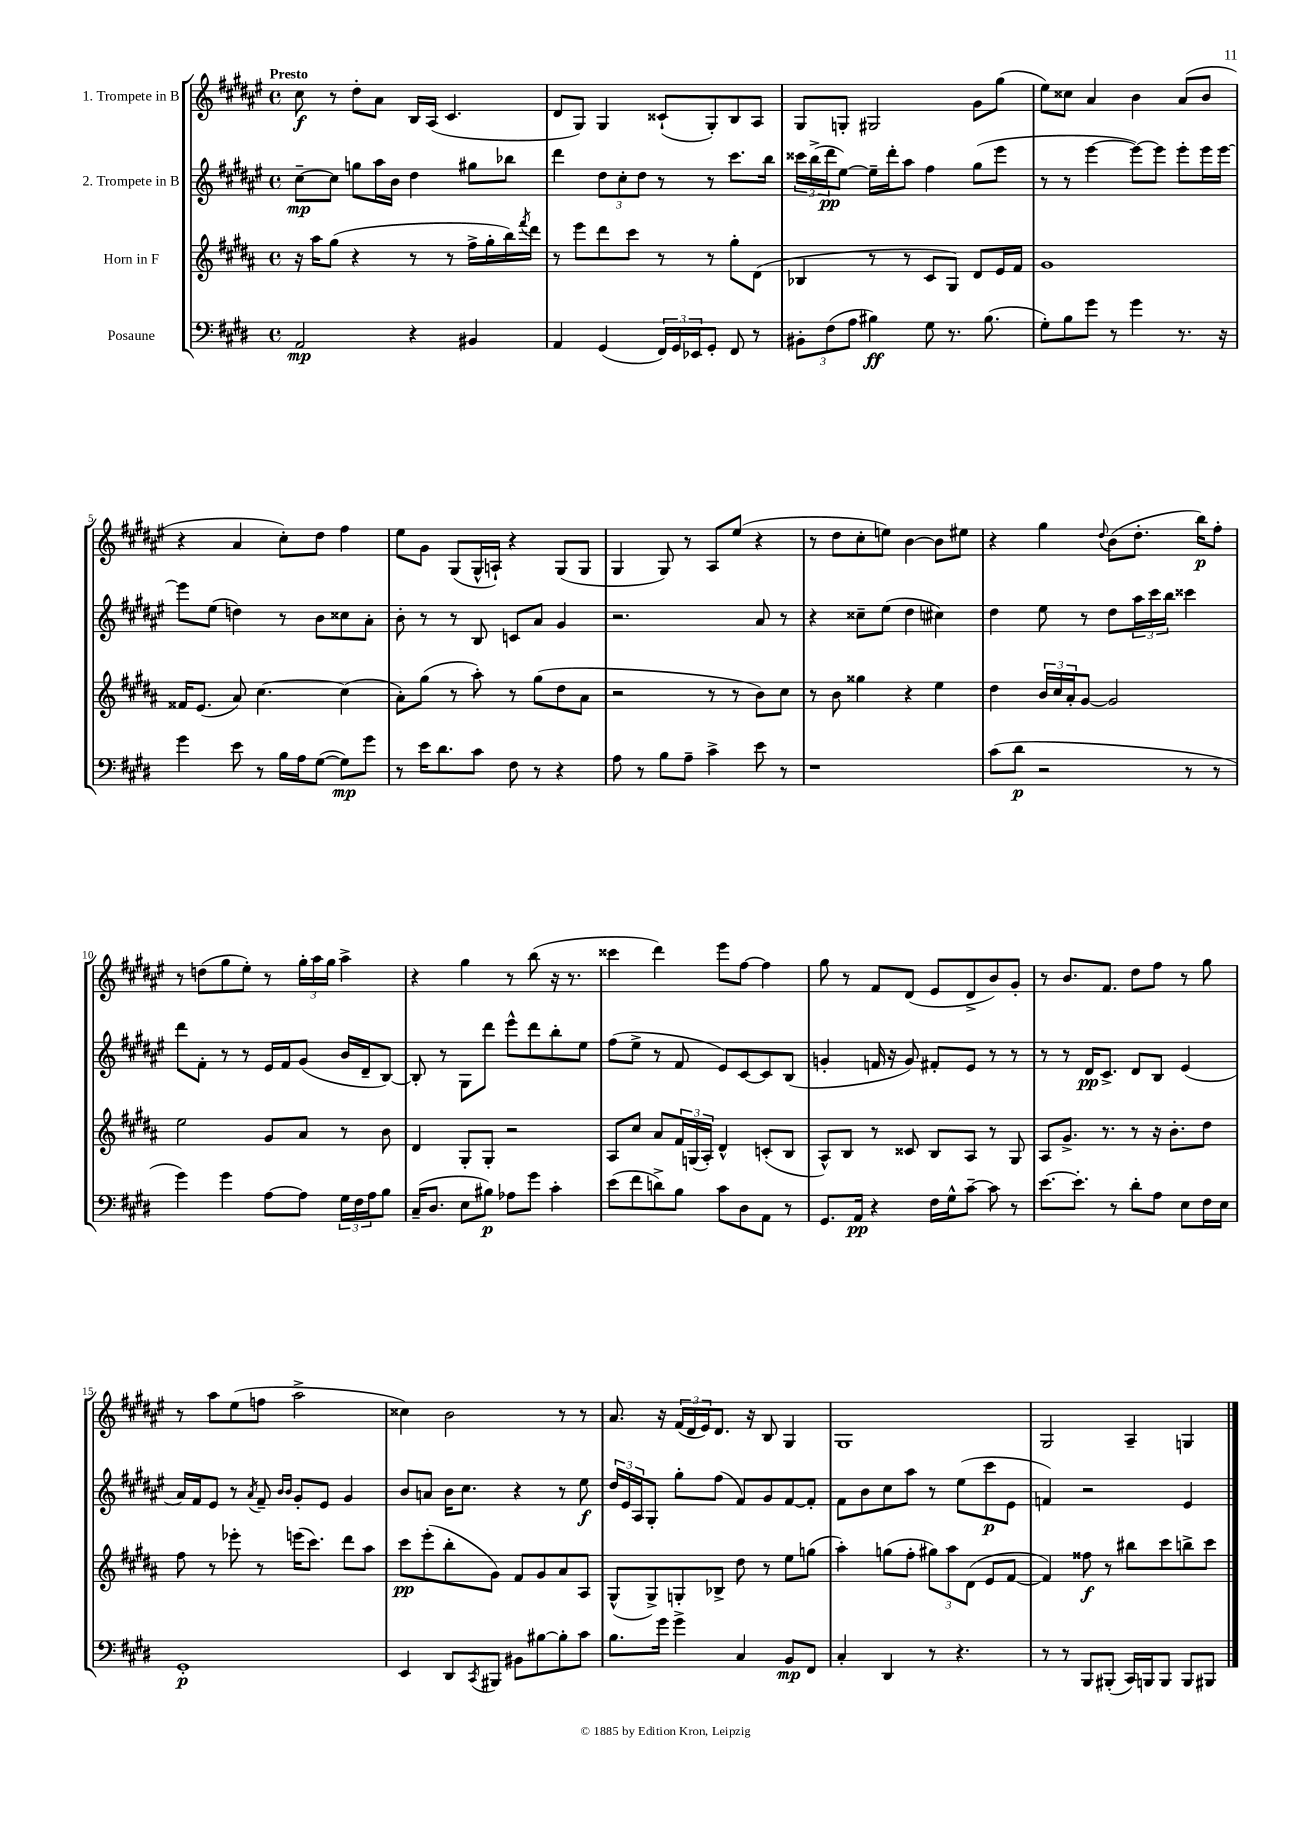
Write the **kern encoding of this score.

**kern	**kern	**kern	**kern
*staff4	*staff3	*staff2	*staff1
*clefF4	*clefG2	*clefG2	*clefG2
*k[f#c#g#d#]	*k[f#c#g#d#a#]	*k[f#c#g#d#a#e#]	*k[f#c#g#d#a#e#]
*M4/4	*M4/4	*M4/4	*M4/4
*met(c)	*met(c)	*met(c)	*met(c)
2AA	16r	[8cc#~	8cc#
.	16aa#	.	.
.	(8gg#	8cc#]	8r
.	4r	8gg	8dd#'
.	.	16aa#	8a#
.	.	16b	.
4r	8r	4dd#	16B
.	.	.	(16A#
.	8r	.	4.c#
4BB#	16ff#^	8gg#	.
.	16gg#'	.	.
.	16bb)	8bb-	.
.	8qfff#	.	.
.	16ddd#	.	.
=	=	=	=
4AA	8r	4ddd#	8d#
.	8eee	.	8G#)
(4GG#	8ddd#	12dd#	4G#
.	.	12cc#'	.
.	8ccc#	.	.
.	.	12dd#	.
24FF#)	8r	8r	(8c##`
24GG#	.	.	.
24EE-	.	.	.
8GG#'	8r	8r	8G#')
8FF#	8gg#'	8.ccc#	8B
8r	(8d#	.	8A#
.	.	16bb	.
=	=	=	=
12BB#'	4B-	24ccc##	8G#
.	.	(24bb^	.
(12F#	.	24ddd#	.
.	.	[8ee#)	8G'
12A	.	.	.
4B#)	8r	16ee#~]	2G#
.	.	16ddd#'	.
.	8r	8aa#	.
8G#	8c#	4ff#	.
8.r	8G#)	.	.
.	8d#	(8gg#	8g#
(8.B#	.	.	.
.	16e	8eee#	(8gg#
.	16f#	.	.
=	=	=	=
8G#')	1g#	8r	8ee#)
8B	.	8r	8cc##
8g#	.	[4eee#	4a#
8r	.	.	.
4g#	.	8eee#_)	4b
.	.	8eee#]	.
8.r	.	8eee#'	(8a#
.	.	16eee#	8b
16r	.	[16eee#	.
=	=	=	=
4g#	16f##	8eee#]	4r
.	(8.e	.	.
.	.	(8ee#	.
8e	8a#)	4dd)	4a#
8r	[4.cc#	.	.
16B	.	8r	8cc#')
16A	.	.	.
([8G#	.	8b	8dd#
8G#])	(4cc#]	8cc##	4ff#
8g#	.	8a#'	.
=	=	=	=
8r	8a#')	8b'	8ee#
16e	(8gg#	8r	8g#
8.d#	.	.	.
.	8r	8r	(8G#
8c#	8aa#')	8B	16G#^^
.	.	.	16A`)
8F#	8r	8c	4r
8r	(8gg#	8a#	.
4r	8dd#	4g#	(8G#
.	8a#	.	8G#
=	=	=	=
8A	2r	2.r	4G#
8r	.	.	.
8B	.	.	8G#)
8A~	.	.	8r
4c#^	8r	.	8A#
.	8r	.	(8ee#
8e	8b)	8a#	4r
8r	8cc#	8r	.
=	=	=	=
1r	8r	4r	8r
.	8b	.	8dd#
.	4gg##	8cc##~	8cc#'
.	.	(8ee#	8ee)
.	4r	4dd#	[4b
.	4ee	4cc#)	8b]
.	.	.	8ee#
=	=	=	=
(8c#	4dd#	4dd#	4r
8d#	.	.	.
2r	24b	8ee#	4gg#
.	24cc#	.	.
.	24a#'	.	.
.	[8g#	8r	.
.	.	.	8qqdd#
.	2g#]	8dd#	(8b
.	.	24aa#	8.dd#'
.	.	24ccc#	.
.	.	24bb	.
8r	.	4ccc##	.
.	.	.	16bb)
8r	.	.	8ff#'
=	=	=	=
4g#)	2ee	8ddd#	8r
.	.	8f#'	(8dd
4g#	.	8r	8gg#
.	.	8r	8ee#')
[8A	8g#	16e#	8r
.	.	16f#	.
8A]	8a#	(8g#	24gg#'
.	.	.	24aa#
.	.	.	24gg#
24G#	8r	16b	4aa#^
24F#	.	.	.
.	.	16d#~	.
24A	.	.	.
8B	8b	[8B)	.
=	=	=	=
(16C#~	4d#	8B']	4r
8.D#	.	.	.
.	.	8r	.
8E	8G#'	8G#	4gg#
8B#)	8G#'	8ddd#	.
8A-	2r	8eee#^^	8r
8g#	.	8ddd#	(8bb
4c#'	.	8bb'	16r
.	.	.	8.r
.	.	8ee#	.
=	=	=	=
(8e	8A#	(8ff#	4ccc##
8f#	8cc#	8ee#^	.
8d^)	8a#	8r	4ddd#)
8B	24f#	8f#	.
.	(24G	.	.
.	24A#')	.	.
8c#	4d#^^	8e#)	8eee#
8D#	.	[8c#	[8ff#
8AA	(8c'	8c#]	4ff#]
8r	8B	(8B	.
=	=	=	=
8.GG#	8A#^^)	4g'	8gg#
.	8B	.	8r
16AA	.	.	.
4r	8r	16f	8f#
.	.	16r	.
.	8c##	8g)	(8d#
16F#	8B	8f#'	8e#
16G#^^	.	.	.
[8c#~	8A#	8e#	8d#^
8c#]	8r	8r	8b)
8r	8G#	8r	8g#'
=	=	=	=
[8.e	8A#	8r	8r
.	8.g#^	8r	8.b
8.e']	.	.	.
.	.	16d#	.
.	8.r	8.c#^	8.f#
8r	.	.	.
8d#'	8r	8d#	8dd#
8A	16r	8B	8ff#
.	8.b'	.	.
8E	.	(4e#	8r
16F#	8dd#	.	8gg#
16E	.	.	.
=	=	=	=
1GG#'	8ff#	16a#)	8r
.	.	16f#	.
.	8r	8e#	8aa#
.	8eee-'	8r	(8ee#
.	.	8qa#	.
.	8r	8f#~	8ff
.	.	16qqb	.
.	.	16qqb	.
.	(16eee	8g#'	2aa#^
.	8.ccc#)	.	.
.	.	8e#	.
.	8ddd#	4g#	.
.	8aa#	.	.
=	=	=	=
4EE	8ccc#	8b	4cc##)
.	(8eee'	8a	.
8DD#	8bb'	16b	2b
.	.	8.cc#	.
8qCC#	.	.	.
8BBB#	8g#)	.	.
8BB#	8f#	4r	.
[8B#	8g#	.	.
8B#']	8a#	8r	8r
8c#	8A#	8ee#	8r
=	=	=	=
8.B	(8G#^^	24dd#	8.a#
.	.	24e#	.
.	.	24A#	.
.	8G#^)	8G#'	.
16g#	.	.	16r
4g#^	8G'	8gg#'	(24f#
.	.	.	24d#
.	.	.	24e#)
.	8B-^	(8ff#	8.d#
4C#	8dd#	8f#)	.
.	.	.	16r
.	8r	8g#	8B
8BB	8ee	[8f#	4G#
8FF#	(8gg	8f#']	.
=	=	=	=
4C#'	4aa#')	8f#	1G#
.	.	8b	.
4DD#	(8gg	8cc#	.
.	8ff#'	8aa#	.
8r	12gg#)	8r	.
.	12aa#	.	.
4.r	.	(8ee#	.
.	(12d#	.	.
.	8e	8ccc#	.
.	[8f#	8e#	.
=	=	=	=
8r	4f#])	4f)	2G#
8r	.	.	.
8BBB	8ff##	2r	.
(8BBB#'	8r	.	.
16CC#)	8bb#	.	4A#~
16BBB	.	.	.
8BBB	8ccc#	.	.
8BBB	8bb^	4e#	4G
8BBB#	8ccc#	.	.
==	==	==	==
*-	*-	*-	*-
